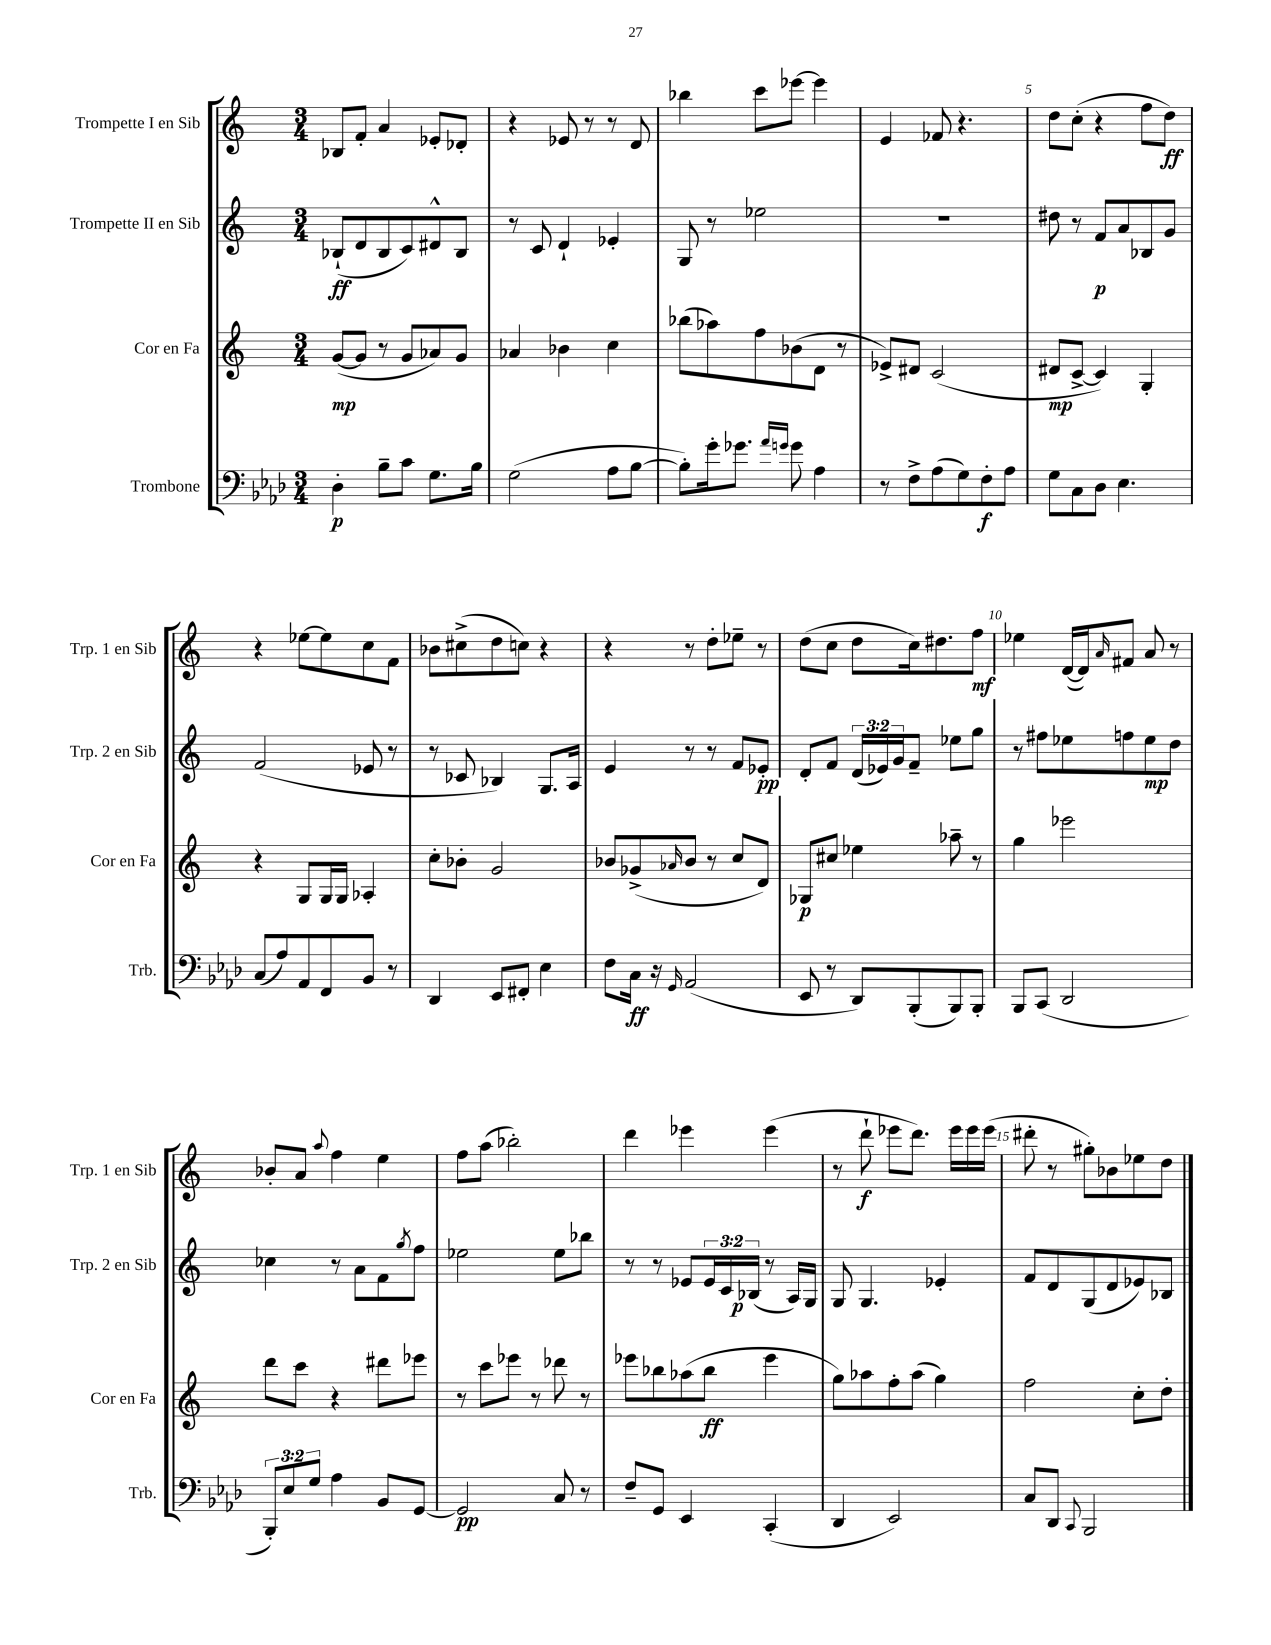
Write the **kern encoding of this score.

**kern	**dynam	**kern	**dynam	**kern	**dynam	**kern	**dynam
*part4	*part4	*part3	*part3	*part2	*part2	*part1	*part1
*staff4	*staff4	*staff3	*staff3	*staff2	*staff2	*staff1	*staff1
*I"Trombone	*	*I"Cor en Fa	*	*I"Trompette II en Sib	*	*I"Trompette I en Sib	*
*I'Trb.	*	*I'Cor en Fa	*	*I'Trp. 2 en Sib	*	*I'Trp. 1 en Sib	*
*clefF4	*	*clefG2	*	*clefG2	*	*clefG2	*
*k[b-e-a-d-]	*	*k[]	*	*k[]	*	*k[]	*
*M3/4	*	*M3/4	*	*M3/4	*	*M3/4	*
=1	=1	=1	=1	=1	=1	=1	=1
4D-'\	p	([8g/L	mp	(8B-X`/L	ff	8B-X/L	.
.	.	8g/J]	.	8d/	.	8f'/J	.
8B-~\L	.	8r	.	8B-/	.	4a/	.
8c\J	.	8g/L	.	8c/)	.	.	.
8.G\L	.	8a-X/)	.	8d#X^^/	.	8e-X'/L	.
.	.	8g/J	.	8B-/J	.	8d-X'/J	.
16B-\Jk	.	.	.	.	.	.	.
=2	=2	=2	=2	=2	=2	=2	=2
(2G\	.	4a-X/	.	8r	.	4r	.
.	.	.	.	8c/	.	.	.
.	.	4b-X\	.	4d`/	.	8e-X/	.
.	.	.	.	.	.	8r	.
8A-\L	.	4cc\	.	4e-X'/	.	8r	.
[8B-\J	.	.	.	.	.	8d/	.
=3	=3	=3	=3	=3	=3	=3	=3
8B-'\L])	.	(8bb-X\L	.	8G/	.	4bb-X\	.
16g'\k	.	8aa-X\)	.	8r	.	.	.
8.g-X\J	.	.	.	.	.	.	.
.	.	8ff\	.	2ee-X\	.	8ccc\L	.
16qqa-/LL	.	.	.	.	.	.	.
16qqgn/JJ	.	.	.	.	.	.	.
8g\	.	(8b-X\	.	.	.	[8eee-X\J	.
4A-\	.	8d\J	.	.	.	4eee-\]	.
.	.	8r	.	.	.	.	.
=4	=4	=4	=4	=4	=4	=4	=4
8r	.	8e-X^/L)	.	2.r	.	4e/	.
8F^\L	.	8d#X/J	.	.	.	.	.
(8A-\	.	(2c/	.	.	.	8f-X/	.
8G\)	.	.	.	.	.	4.r	.
8F'\	f	.	.	.	.	.	.
8A-\J	.	.	.	.	.	.	.
=5	=5	=5	=5	=5	=5	=5	=5
8G\L	.	8d#X/L	mp	8dd#X\	.	8dd\L	.
8C\	.	[8c^/J	.	8r	.	(8cc'\J	.
8D-\J	.	4c/])	.	8f/L	p	4r	.
4.E-\	.	.	.	8a/	.	.	.
.	.	4G'/	.	8B-X/	.	8ff\L	.
.	.	.	.	8g/J	.	8dd\J)	ff
!!LO:LB:g=z
=6	=6	=6	=6	=6	=6	=6	=6
(8C/L	.	4r	.	(2f/	.	4r	.
8A-/)	.	.	.	.	.	.	.
8AA-/	.	8G/L	.	.	.	[8ee-X\L	.
8FF/	.	16G/L	.	.	.	8ee-\]	.
.	.	16G/JJ	.	.	.	.	.
8BB-/J	.	4A-X'/	.	8e-X/	.	8cc\	.
8r	.	.	.	8r	.	8f\J	.
=7	=7	=7	=7	=7	=7	=7	=7
4DD-/	.	8cc'\L	.	8r	.	8b-X\L	.
.	.	8b-X'\J	.	8c-X/	.	(8cc#X^\	.
8EE-/L	.	2g/	.	4B-X/)	.	8dd\	.
8FF#X'/J	.	.	.	.	.	8ccn\J)	.
4E-\	.	.	.	8.G/L	.	4r	.
.	.	.	.	16A/Jk	.	.	.
=8	=8	=8	=8	=8	=8	=8	=8
8F\L	.	8b-X/L	.	4e/	.	4r	.
16C\Jk	ff	(8g-X^/	.	.	.	.	.
16r	.	.	.	.	.	.	.
16qqGG/	.	16qqa-X/	.	.	.	.	.
(2AA-/	.	8b-/J	.	8r	.	8r	.
.	.	8r	.	8r	.	8dd'\L	.
.	.	8cc/L	.	8f/L	.	8ee-X~\J	.
.	.	8d/J)	.	8e-X'/J	pp	8r	.
=9	=9	=9	=9	=9	=9	=9	=9
8EE-/	.	8G-X/L	p	8d'/L	.	(8dd\L	.
8r	.	8cc#X/J	.	8f/J	.	8cc\J	.
8DD-/L)	.	4ee-X\	.	(24d/LL	.	8dd\L	.
.	.	.	.	24e-X/)	.	.	.
.	.	.	.	24g/J	.	.	.
(8BBB-'/	.	.	.	8f~/J	.	16cc\k)	.
.	.	.	.	.	.	8.dd#X\	.
8BBB-/)	.	8aa-X~\	.	8ee-X\L	.	.	.
8BBB-'/J	.	8r	.	8gg\J	.	8ff\J	mf
=10	=10	=10	=10	=10	=10	=10	=10
8BBB-/L	.	4gg\	.	8r	.	4ee-X\	.
(8CC/J	.	.	.	8ff#X\L	.	.	.
2DD-/	.	2eee-X\	.	8ee-X\	.	([16d/LL	.
.	.	.	.	.	.	16d/J])	.
.	.	.	.	.	.	16qqa/	.
.	.	.	.	8ffn\	.	8f#X/J	.
.	.	.	.	8ee-\	mp	8a/	.
.	.	.	.	8dd\J	.	8r	.
!!LO:LB:g=z
=11	=11	=11	=11	=11	=11	=11	=11
12BBB-'/L)	.	8ddd\L	.	4cc-X\	.	8b-X'/L	.
12E-/	.	.	.	.	.	.	.
.	.	8ccc\J	.	.	.	8a/J	.
12G/J	.	.	.	.	.	.	.
.	.	.	.	.	.	8qqaa/	.
4A-\	.	4r	.	8r	.	4ff\	.
.	.	.	.	8a\L	.	.	.
8BB-/L	.	8ddd#X\L	.	8f\	.	4ee\	.
.	.	.	.	8qgg/	.	.	.
[8GG/J	.	8eee-X\J	.	8ff\J	.	.	.
=12	=12	=12	=12	=12	=12	=12	=12
2GG/]	pp	8r	.	2ee-X\	.	8ff\L	.
.	.	8ccc\L	.	.	.	(8aa\J	.
.	.	8eee-X\J	.	.	.	2bb-X'\)	.
.	.	8r	.	.	.	.	.
8C/	.	8ddd-X\	.	8ee-\L	.	.	.
8r	.	8r	.	8bb-X\J	.	.	.
=13	=13	=13	=13	=13	=13	=13	=13
8F~/L	.	8eee-X\L	.	8r	.	4ddd\	.
8GG/J	.	8bb-X\	.	8r	.	.	.
4EE-/	.	(8aa-X\	.	8e-X/L	.	4eee-X\	.
.	.	8bb-\J	ff	24e-/L	.	.	.
.	.	.	.	24c/	.	.	.
.	.	.	.	(24B-X/JJ	p	.	.
(4CC'/	.	4eee-\	.	8r	.	(4eee-\	.
.	.	.	.	16A/LL)	.	.	.
.	.	.	.	16G/JJ	.	.	.
=14	=14	=14	=14	=14	=14	=14	=14
4DD-/	.	8gg\L)	.	8G/	.	8r	.
.	.	8aa-X\	.	4.G/	.	8ddd`\	f
2EE-/)	.	8ff'\	.	.	.	8eee-X\L	.
.	.	(8aa-\J	.	.	.	8.ddd\J)	.
.	.	4gg\)	.	4e-X'/	.	.	.
.	.	.	.	.	.	16eee-\LL	.
.	.	.	.	.	.	16eee-\	.
.	.	.	.	.	.	(16eee-\JJ	.
=15	=15	=15	=15	=15	=15	=15	=15
8C/L	.	2ff\	.	8f/L	.	8ddd#X'\	.
8DD-/J	.	.	.	8d/	.	8r	.
8qqCC/	.	.	.	.	.	.	.
2BBB-/	.	.	.	(8G/	.	8gg#X'\L)	.
.	.	.	.	8d/	.	8b-X\	.
.	.	8cc'\L	.	8e-X/)	.	8ee-X\	.
.	.	8dd'\J	.	8B-X/J	.	8dd\J	.
==	==	==	==	==	==	==	==
*-	*-	*-	*-	*-	*-	*-	*-
